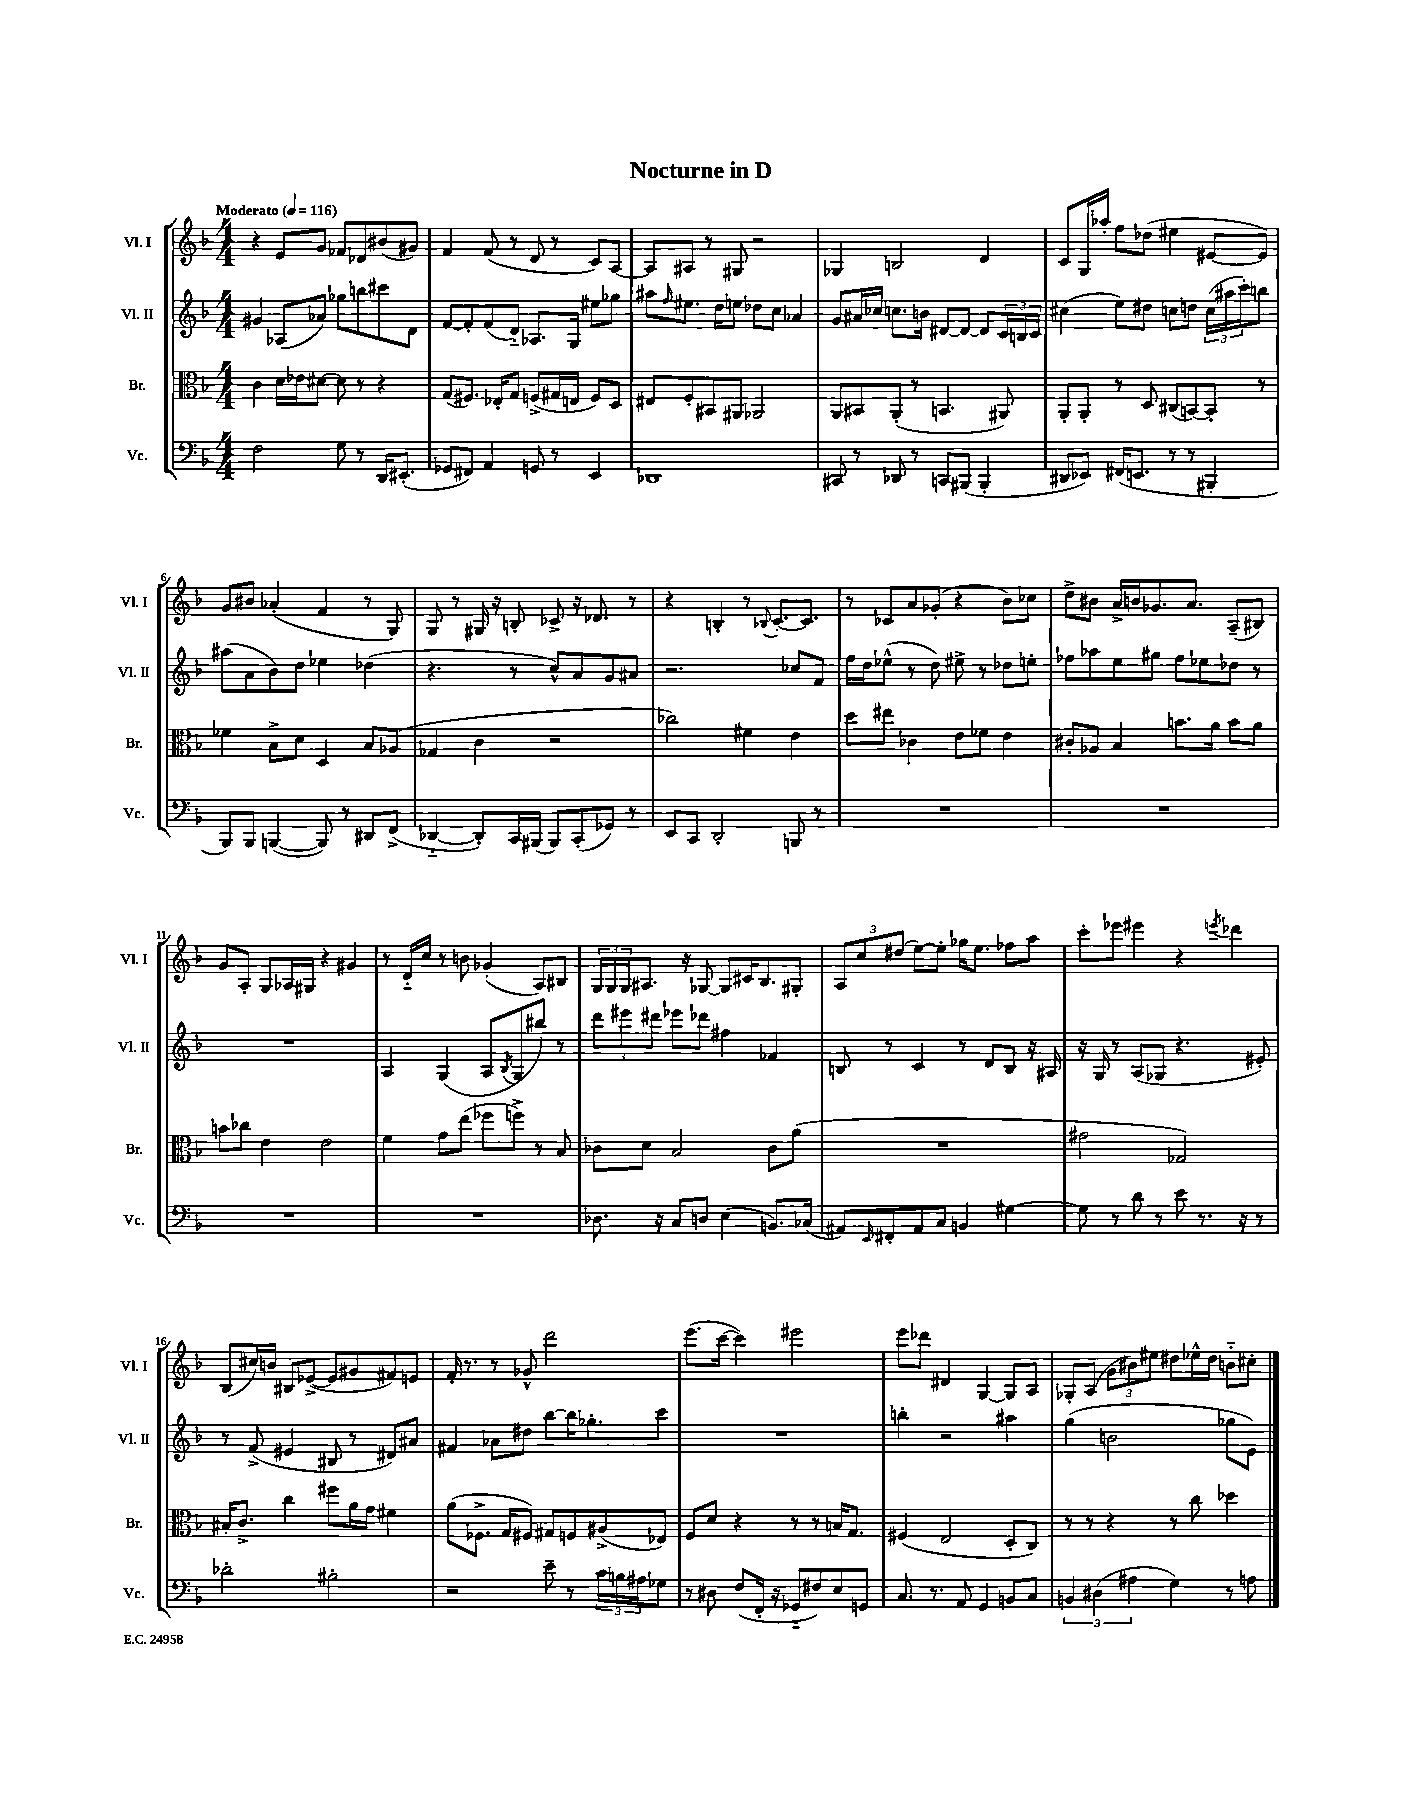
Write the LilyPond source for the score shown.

\header { title = "Nocturne in D" }
<<
\new StaffGroup <<
\new Staff = "s0" \with { instrumentName = "Vl. I" shortInstrumentName = "Vl. I" } {
    \clef treble \key f \major \numericTimeSignature \time 4/4 \tempo "Moderato" 4 = 116
    r4 e'8 g'8 fes'8 des'8 bis'8( gis'8) |
    f'4 f'8( r8 d'8 r8 c'8) a8~ |
    a8 ais8 r8 gis8 r2 |
    ges4 b2 d'4 |
    c'8 g16 aes''16-. f''8 des''8( eis''4 eis'8~ eis'8) |
    g'8 bis'8 aes'4-.( f'4 r8 g8) |
    g8 r8 gis16 r16 b8-. ces'8-> r16 des'8. r8 |
    r4 b4-. r8 \appoggiatura { bes8 } c'8.~-. c'8. |
    r8 ces'8 a'8 ges'8-.( r4 bes'8) ces''8 |
    d''8-> bis'8 a'16-> b'16 ges'8. a'8. a8--( bis8) |
    g'8 a8-. g8 aes16 gis16 r4 gis'4 |
    r8 d'16-_ c''16 r8 b'8 ges'4-.( a8) bis8 |
    \tuplet 3/2 { g16 g16 g16 } ais8. r16 ges8~ ges8 cis'16 bes8. gis8-. |
    \tuplet 3/2 { a8 c''8 dis''8( } e''8~) e''8-. ges''16 e''8. fes''8 a''8 |
    c'''8-. ees'''8 eis'''4 r4 \acciaccatura { e'''8 } des'''4 |
    bes8( cis''16) b'16 bis8 ees'8~->( ees'8 gis'8 fis'8) e'8 |
    f'16-. r8. r8 ges'8-^ d'''2 |
    e'''8.( c'''16~ c'''4) eis'''2 |
    e'''8 des'''8 dis'4 g4~ g8 a8 |
    ges8-. a8( \tuplet 3/2 { g'8 bis'8) eis''8 } dis''8 ees''16-^ dis''16 b'8-_ cis''8-. \bar "|." |
}
\new Staff = "s1" \with { instrumentName = "Vl. II" shortInstrumentName = "Vl. II" } {
    \clef treble \key f \major \numericTimeSignature \time 4/4
    gis'4 aes8( aes'8) ges''8 b''8 cis'''8 d'8 |
    f'8~ f'8-. f'8( d'8-_) aes8. g16 eis''8 ges''8 |
    ais''8 \grace { f''16 } eis''8. d''16 e''8 des''8 c''8 aes'4 |
    g'8 ais'16 ces''16 c''8. b'16 dis'8~ dis'8~ dis'8 \tuplet 3/2 { c'16 b16 c'16 } |
    cis''4( e''8) dis''8 c''8 d''8 \tuplet 3/2 { c''16( ais''16 c'''16-.) } b''8 |
    ais''8( a'8 bes'8) d''8 ees''4 des''4( |
    r4. r8 c''8-^) a'8 g'8 ais'8 |
    r2. ces''8 f'8 |
    f''16 d''16 ees''8-^( r8 d''8) eis''8-> r8 des''8 e''8-. |
    fes''8 aes''8 e''8 gis''8 fes''8 ees''8 des''8 r8 |
    R1 |
    a4 g4( a8 \acciaccatura { bes8 } g8 bis''8) r8 |
    \tuplet 3/2 { d'''8 eis'''8 dis'''8 } ees'''8 des'''8 fis''4 fes'4 |
    b8 r8 c'4 r8 d'8 b8 r16 ais16 |
    r16 g16 r8 a8( ges8 r4. eis'8-.) |
    r8 f'8->( eis'4 bis8 r8 dis'8) ais'8 |
    fis'4 aes'8 dis''8 bes''8~ bes''16 ges''8.-. c'''8 |
    R1 |
    b''4-. r2 ais''4 |
    g''4( b'2 ges''8 e'8) \bar "|." |
}
\new Staff = "s2" \with { instrumentName = "Br." shortInstrumentName = "Br." } {
    \clef alto \key f \major \numericTimeSignature \time 4/4
    c'4 d'16 ees'16 dis'8~ dis'8 r8 r4 |
    g8( fis8.) ees16-. g8 f8->( gis16 e16 f8) d8 |
    eis8 f8-. bis,8 ais,8 aes,2 |
    a,8 bis,8 a,8-.( r8 b,4. ais,8) |
    a,8-. a,8-. r8 d8 cis8( b,8~) b,8-. r8 |
    fes'4 bes8-> d'8 d4 bes8 aes8( |
    ges4 c'4 r2 |
    ces''2) fis'4 e'4 |
    d''8 eis''8 ces'4 e'8 fes'8 e'4 |
    cis'8-. aes8 bes4 b'8. a'16 b'8 a'8 |
    b'8 ces''8 e'4 e'2 |
    f'4 g'8 e''8( fes''8 f''8->) r8 bes8 |
    ces'8 d'8 bes2 ces'8 a'8( |
    R1 |
    gis'2 ges2) |
    bis16-. c'8.-> c''4 fis''8 a'16 g'16 fis'4 |
    a'8( fes8.-> g16 fis8) gis8 f8 ais8->( ees8) |
    f8 d'8 r4 r8 r8 b16 g8. |
    fis4( e2 d8-. c8) |
    r8 r8 r4 r8 c''8 des''4 \bar "|." |
}
\new Staff = "s3" \with { instrumentName = "Vc." shortInstrumentName = "Vc." } {
    \clef bass \key f \major \numericTimeSignature \time 4/4
    f2 g8 r8 d,16 eis,8.-.( |
    ges,8 fis,8) a,4 g,8 r8 e,4 |
    des,1 |
    cis,8 r8 des,8 r8 c,8 bis,,8( bis,,4-. |
    dis,8 ees,8) fis,16( e,8. r8 r8 bis,,4-. |
    bes,,8) bes,,8 b,,4~( b,,8) r8 dis,8 f,8->( |
    des,4~-_ des,8-.) c,16 bis,,16( bis,,8) c,8-.( ges,8) r8 |
    e,8 c,8 d,2-. b,,8 r8 |
    R1 |
    R1 |
    R1 |
    R1 |
    des8. r16 c8 d8 e4( b,8.) ces16( |
    ais,8) \grace { e,16 } fis,8-. ais,8 c8 b,4 gis4~ |
    gis8 r8 d'8 r8 e'8 r8. r16 r8 |
    des'2-. bis2-. |
    r2 e'8-- r8 \tuplet 3/2 { c'16 b16 ais16 } ges8 |
    r8 dis8 f8( f,16-. r16 ges,8-_ fis8) e8 g,8 |
    c8. r8. a,8 g,4 b,8 c8 |
    \tuplet 3/2 { b,4 dis4( ais4 } g4) r8 a8 \bar "|." |
}
>>
>>
